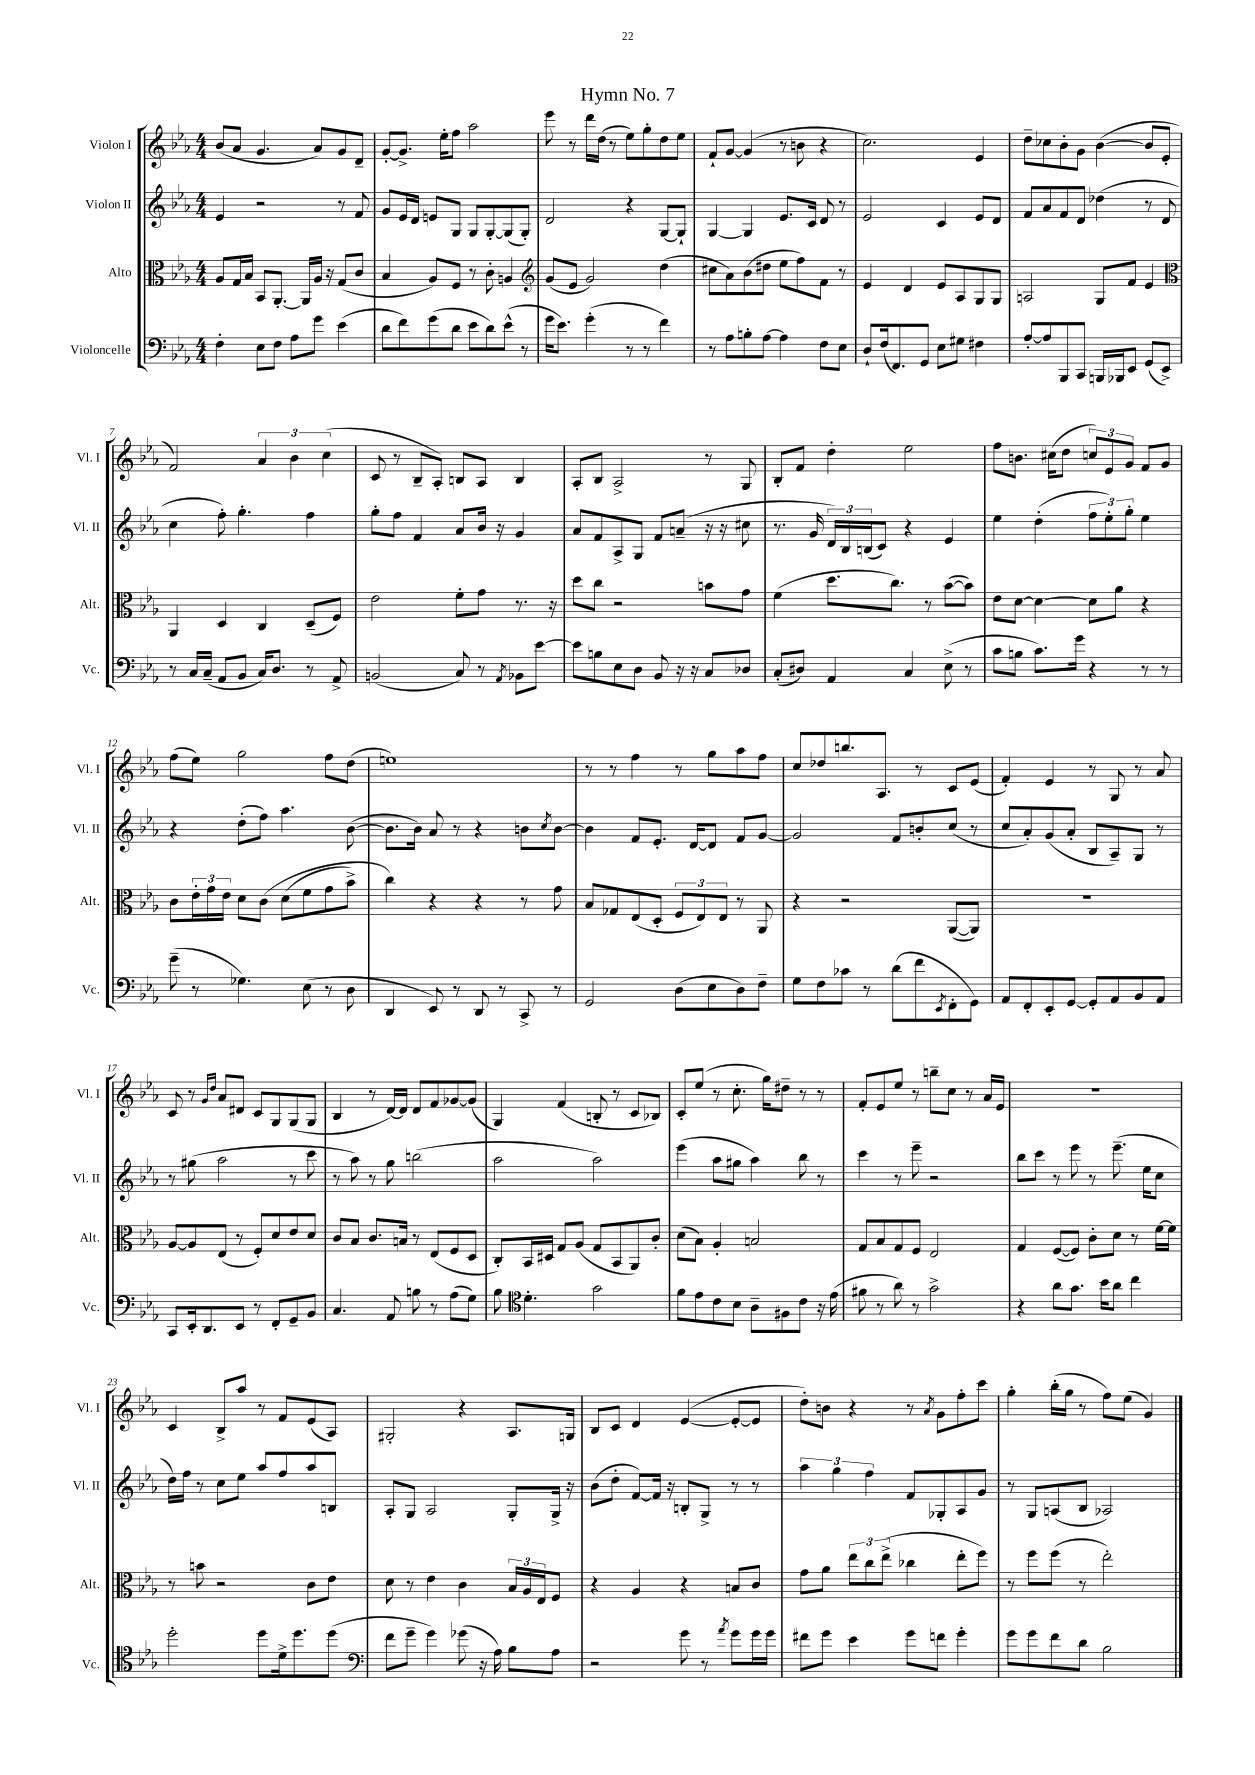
\header { title = "Hymn No. 7" }
<<
\new StaffGroup <<
\new Staff = "s0" \with { instrumentName = "Violon I" shortInstrumentName = "Vl. I" } {
    \clef treble \key ees \major \numericTimeSignature \time 4/4
    bes'8( aes'8 g'4. aes'8) g'8 d'8-- |
    g'8~-. g'8.-> ees''16-. f''8 aes''2 |
    ees'''8 r8 d'''16 d''16( r8 ees''8) g''8-. d''8 ees''8 |
    f'8-! g'8~ g'4( r8 b'8 r4 |
    c''2.) ees'4 |
    d''8-- ces''8 bes'8-. g'8 bes'4~( bes'8 ees'8-. |
    f'2) \tuplet 3/2 { aes'4 bes'4 c''4( } |
    c'8 r8 bes8-- aes8-.) b8 aes8 b4 |
    aes8-. bes8 aes2-> r8 g8 |
    bes8-. f'8 d''4-. ees''2 |
    f''8 b'8. cis''16( d''8 \tuplet 3/2 { c''8) ees'8 g'8 } f'8 g'8 |
    f''8( ees''8) g''2 f''8 d''8( |
    e''1) |
    r8 r8 f''4 r8 g''8 aes''8 f''8 |
    c''8 des''8 b''8. aes8. r8 c'8 ees'8( |
    f'4-.) ees'4 r8 g8 r8 aes'8 |
    c'8 r8 \grace { g'16 d''16 } aes'8 dis'8 c'8 g8 g8( g8 |
    bes4 r8 d'16~) d'16 d'8 f'8 ges'8~ ges'8( |
    g4) f'4( b8-. r8 c'8 bes8) |
    c'8-. ees''8( r8 c''8.-. g''16) dis''8-- r8 r8 |
    f'8-. ees'8 ees''8 r8 b''8-- c''8 r8 aes'16 ees'16 |
    R1 |
    c'4 bes8-> aes''8 r8 f'8 ees'8( aes8) |
    gis2-. r4 aes8. g16 |
    bes8 c'8 d'4 ees'4~( ees'8~-. ees'8 |
    d''8-.) b'8 r4 r8 \acciaccatura { aes'8 } g'8 f''8-. c'''8 |
    g''4-. bes''16-.( g''16 r8 f''8) ees''8( g'4) \bar "|." |
}
\new Staff = "s1" \with { instrumentName = "Violon II" shortInstrumentName = "Vl. II" } {
    \clef treble \key ees \major \numericTimeSignature \time 4/4
    ees'4 r2 r8 f'8 |
    g'8 ees'16 d'16 e'8 g8 g8 g8~-. g8( g8-.) |
    d'2 r4 g8~ g8-! |
    g4~ g4 ees'8. c'16 d'8 r8 |
    ees'2 c'4 ees'8 d'8 |
    f'8 aes'8 f'8 d'8 des''4( r8 d'8 |
    c''4 f''8-.) g''4.-. f''4 |
    g''8-. f''8 f'4 aes'8 bes'16 r16 g'4 |
    aes'8 f'8 aes8-> g8 f'8 a'8--( r16 r16 cis''8 |
    r8. g'16 \tuplet 3/2 { d'16) bes16 b16( } c'8) r4 ees'4 |
    ees''4 d''4-.( \tuplet 3/2 { f''8 ees''8-.) g''8-. } ees''4 |
    r4 d''8-.( f''8) aes''4. bes'8~( |
    bes'8. bes'16) aes'8 r8 r4 b'8 \acciaccatura { c''8 } b'8~ |
    b'4 f'8 ees'8.-. d'16~ d'8 f'8 g'8~ |
    g'2 f'8 b'8-. c''8( r8 |
    c''8 aes'8-.) g'8( aes'8-. bes8 aes8--) g8 r8 |
    r8 gis''8( aes''2 r8 c'''8 |
    r8 aes''8) r8 g''8 b''2( |
    aes''2 aes''2) |
    ees'''4( aes''8 gis''8 aes''4) bes''8 r8 |
    c'''4 r8 ees'''8-- r2 |
    bes''8 c'''8 r8 ees'''8 r8 ees'''8.--( ees''16 c''8 |
    d''16) f''16 r8 c''8 ees''8 aes''8 f''8 aes''8 b8 |
    aes8-. g8 aes2 g8-. g16-> r16 |
    bes'8( d''8-. f'8~) f'16 r16 b8-. g8-> r8 r8 |
    \tuplet 3/2 { aes''4 g''4 f''4 } f'8 ges8-. aes8 g'8 |
    r8 g8 a8( bes8 aes2) \bar "|." |
}
\new Staff = "s2" \with { instrumentName = "Alto" shortInstrumentName = "Alt." } {
    \clef alto \key ees \major \numericTimeSignature \time 4/4
    aes8 g16 bes16 bes,8 aes,8.~-. aes,16 aes16 r16 g8( c'8 |
    bes4 aes8) f8 r8 c'8-. a4 |
    \clef treble g'8( ees'8 g'2) d''4( |
    cis''8 aes'8) bes'8( dis''8 ees''8 f''8) f'8 r8 |
    ees'4 d'4 ees'8 aes8 g8 g8 |
    a2 g8 f'8 ees'4 |
    \clef alto aes,4 d4 c4 d8--( f8) |
    ees'2 f'8-. g'8 r8. r16 |
    d''8 c''8 r2 b'8 g'8 |
    f'4( d''8. c''8.) r8 bes'8~( bes'8) |
    ees'8 d'8~ d'4~ d'8 aes'8 r4 |
    c'8 \tuplet 3/2 { ees'16-. g'16 ees'16 } d'8 c'8\( d'8( f'8 g'8 bes'8->) |
    c''4\) r4 r4 r8 g'8 |
    bes8 ges8 ees8( d8-. \tuplet 3/2 { f8 ees8) ees8 } r8 aes,8 |
    r4 r2 aes,8~( aes,8) |
    r1 |
    aes8~ aes8 ees8( r8 f8-.) d'8 ees'8 d'8 |
    c'8 bes8 c'8. b16 r8 ees8( f8 d8 |
    c8-.) bes,16 dis16 g8 aes8( g8 bes,8 aes,8) c'8-. |
    d'8( bes8) aes4-. b2 |
    g8 bes8 g8 f8 ees2 |
    g4 f8~( f8) c'8-. d'8 r8 f'16~ f'16 |
    r8 b'8 r2 c'8 ees'8 |
    d'8 r8 ees'4 c'4 \tuplet 3/2 { bes16 aes16 ees16 } f8 |
    r4 aes4 r4 b8 c'8 |
    g'8 aes'8 \tuplet 3/2 { ees''8 c''8 ees''8->( } ces''4 ees''8-. f''8) |
    r8 f''8 f''8( r8 ees''2-.) \bar "|." |
}
\new Staff = "s3" \with { instrumentName = "Violoncelle" shortInstrumentName = "Vc." } {
    \clef bass \key ees \major \numericTimeSignature \time 4/4
    f4-. ees8 f8 aes8 g'8 ees'4( |
    d'8 f'8) g'8( d'8 ees'8 d'8) ees'8-^( r8 |
    g'16 ees'8.) g'4-.( r8 r8 f'4) |
    r8 aes8 b8-. aes8~ aes4 f8 ees8 |
    d8-! f16( f,8.) g,8 ees8 gis8 fis4 |
    aes8~-. aes8 bes,,8 c,8 b,,16 bes,,16 ees,8 g,8( ees,8->) |
    r8 c16 c16--( aes,8 bes,8 c16) d8. r8 aes,8-> |
    b,2( c8) r8 \acciaccatura { aes,8 } bes,8 ees'8~ |
    ees'8 b8 ees8 d8 bes,8 r16 r16 c8 des8 |
    c8-.( dis8) aes,4 c4 ees8->( r8 |
    c'8 b8 c'8.) g'16 r4 r8 r8 |
    g'8--( r8 ges4.) ees8( r8 d8 |
    d,4 ees,8) r8 d,8 r8 c,8-> r8 |
    g,2 d8( ees8 d8) f8-- |
    g8 f8 ces'8 r8 d'8( f'8 \acciaccatura { ees,8 } f,8-. g,8) |
    aes,8 f,8-. ees,8-. g,8~ g,8-. aes,8 bes,8 aes,8 |
    c,8 ees,16-. d,8. ees,8 r8 f,8-. g,8-- bes,8 |
    c4. aes,8 b8 r8 aes8( g8) |
    bes8 \clef tenor d'4.-. g'2 |
    f'8 ees'8 c'8 bes8 aes8-- fis8 c'8 r16 ees'16( |
    fis'8 r8 aes'8) r8 g'2-> |
    r4 aes'8 g'8. bes'16 aes'8 c''4 |
    d''2-. d''8 d'16-> d''8. d''8( |
    \clef bass f'8 g'8-- g'4) ges'8( r16 aes16) bes8 aes8 |
    r2 g'8 r8 \acciaccatura { aes'8 } g'8 g'16 g'16 |
    fis'8 g'8 ees'4 g'8 f'8 g'4-. |
    g'8 g'8 f'8 d'8 bes2 \bar "|." |
}
>>
>>
